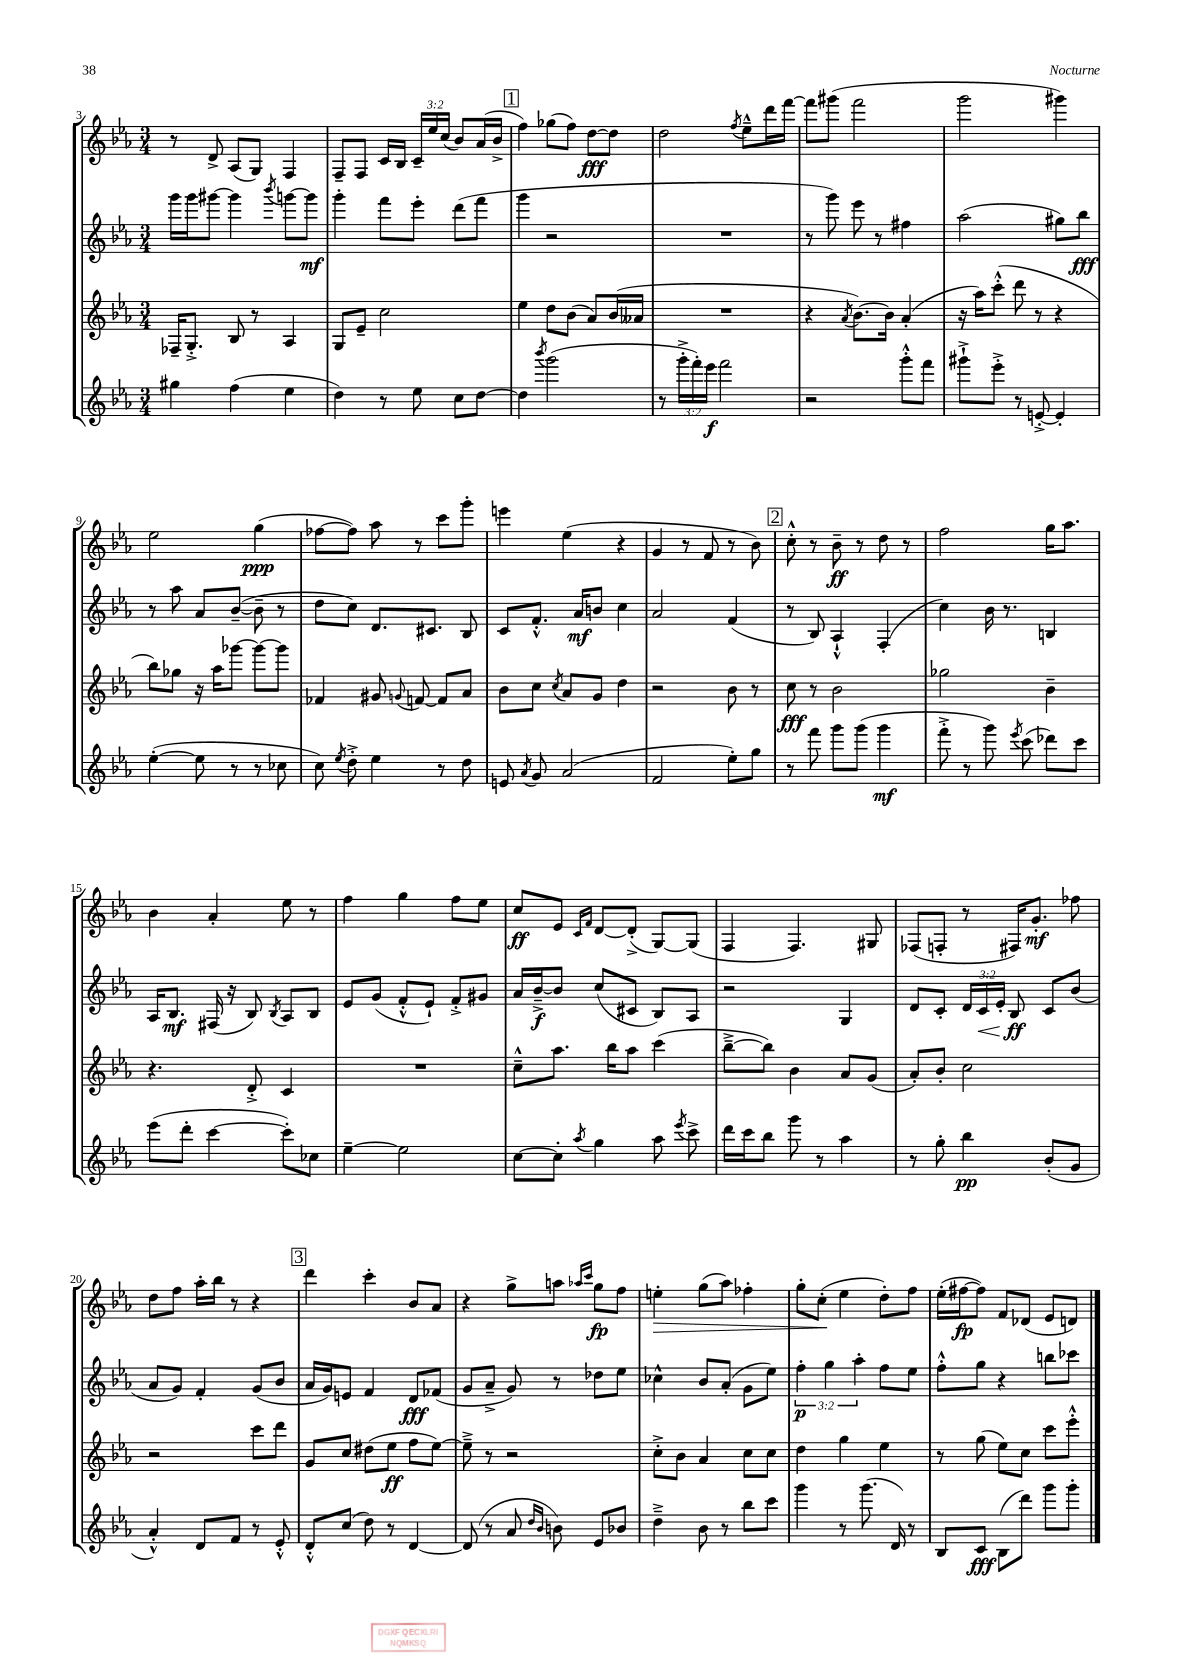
<<
\new StaffGroup <<
\new Staff = "s0" {
    \clef treble \key ees \major \numericTimeSignature \time 3/4 \override Staff.TupletNumber.text = #tuplet-number::calc-fraction-text
    \autoBeamOff r8 d'8-> aes8[( g8]) f4 |
    f8[-- f8] c'16[ bes16] \tuplet 3/2 { c'16[-- ees''16 c''16]( } bes'8[) aes'16( bes'16]-> |
    \mark \markup { \box "1" } f''4) ges''8[( f''8]) d''8[~\fff d''8] |
    d''2 \acciaccatura { f''8 } ees''8[---^ d'''16 f'''16]~ |
    f'''8[ gis'''8]( f'''2 |
    g'''2 gis'''4) |
    ees''2 g''4\ppp( |
    fes''8[~ fes''8]) aes''8 r8 c'''8[ g'''8]-. |
    e'''4 ees''4( r4 |
    g'4 r8 f'8 r8 bes'8) |
    \mark \markup { \box "2" } c''8-.-^ r8 bes'8--\ff r8 d''8 r8 |
    f''2 g''16[ aes''8.] |
    bes'4 aes'4-. ees''8 r8 |
    f''4 g''4 f''8[ ees''8] |
    c''8[\ff ees'8] \grace { c'16[ f'16] } d'8[~ d'8]-.->( g8[~) g8]( |
    f4 f4.) gis8 |
    fes8[( f8]-. r8 fis16[) g'8.]-.\mf fes''8 |
    d''8[ f''8] aes''16[-. bes''16] r8 r4 |
    \mark \markup { \box "3" } d'''4 c'''4-. bes'8[ aes'8] |
    r4 g''8[-> a''8] \grace { aes''16[ c'''16] } g''8[\fp f''8] |
    e''4-.\> g''8[( aes''8]) fes''4-. |
    g''8[-. c''8]-.\!( ees''4 d''8[-.) f''8] |
    ees''16[-.( fis''16~\fp fis''8]) f'8[ des'8]( ees'8[ d'8]) \bar "|." |
}
\new Staff = "s1" {
    \clef treble \key ees \major \numericTimeSignature \time 3/4 \override Staff.TupletNumber.text = #tuplet-number::calc-fraction-text
    \autoBeamOff g'''16[ g'''16 gis'''8]~ gis'''4 \acciaccatura { bes'''8 } g'''8[~ g'''8]\mf |
    g'''4-. f'''8[ ees'''8]-. d'''8[( f'''8] |
    \mark \markup { \box "1" } g'''4 r2 |
    R2. |
    r8 g'''8) ees'''8 r8 fis''4 |
    aes''2( gis''8[) bes''8]\fff |
    r8 aes''8 aes'8[ bes'8]~--( bes'8-- r8 |
    d''8[ c''8]) d'8.[ cis'8.] bes8 |
    c'8[ f'8.]-.-^ aes'16[\mf b'8] c''4 |
    aes'2 f'4( |
    \mark \markup { \box "2" } r8 bes8) aes4-!-^ f4-.( |
    c''4) bes'16 r8. b4 |
    aes16[ bes8.]\mf fis16( r16 bes8) \acciaccatura { bes8 } aes8[ bes8] |
    ees'8[ g'8]( f'8[-.-^ ees'8]-!) f'8[-.-> gis'8] |
    aes'16[ bes'16~--->\f bes'8] c''8[( cis'8] bes8[) aes8] |
    r2 g4 |
    d'8[ c'8]-. \tuplet 3/2 { d'16[ c'16\< ees'16]-. } bes8\ff\! c'8[ bes'8]( |
    aes'8[ g'8]) f'4-. g'8[( bes'8] |
    \mark \markup { \box "3" } aes'16[ g'16) e'8] f'4 d'8[\fff fes'8]( |
    g'8[ aes'8]---> g'8) r8 des''8[ ees''8] |
    ces''4-^ bes'8[ aes'8]-.( g'8[ ees''8]) |
    \tuplet 3/2 { f''4-.\p g''4 aes''4-. } f''8[ ees''8] |
    f''8[-.-^ g''8] r4 b''8[ ces'''8] \bar "|." |
}
\new Staff = "s2" {
    \clef treble \key ees \major \numericTimeSignature \time 3/4
    \autoBeamOff fes16[-- g8.]-.-> bes8 r8 aes4 |
    g8[ ees'8]-- c''2 |
    \mark \markup { \box "1" } ees''4 d''8[ bes'8]( aes'8[) bes'16( aeses'16] |
    R2. |
    r4 \acciaccatura { aes'8 } bes'8.[~) bes'16] aes'4-.( |
    r16 aes''16[) c'''8]-.-^( d'''8 r8 r4 |
    bes''8[) ges''8] r16 aes''16[ ges'''8]~ ges'''8[~ ges'''8] |
    fes'4 gis'8 \appoggiatura { g'8 } f'8~ f'8[ aes'8] |
    bes'8[ c''8] \acciaccatura { c''8 } aes'8[ g'8] d''4 |
    r2 bes'8 r8 |
    \mark \markup { \box "2" } c''8\fff r8 bes'2 |
    ges''2 bes'4-- |
    r4. d'8-.-> c'4 |
    R2. |
    c''8[---^ aes''8.] bes''16[ aes''8] c'''4( |
    bes''8[~---> bes''8]) bes'4 aes'8[ g'8]( |
    aes'8[-.) bes'8]-. c''2 |
    r2 c'''8[ d'''8] |
    \mark \markup { \box "3" } g'8[ c''8] dis''8[( ees''8]\ff f''8[ ees''8]~) |
    ees''8---> r8 r2 |
    c''8[-.-> bes'8] aes'4 c''8[ c''8] |
    d''4 g''4 ees''4 |
    r8 g''8( ees''8[) c''8] c'''8[ ees'''8]-.-^ \bar "|." |
}
\new Staff = "s3" {
    \clef treble \key ees \major \numericTimeSignature \time 3/4 \override Staff.TupletNumber.text = #tuplet-number::calc-fraction-text
    \autoBeamOff gis''4 f''4( ees''4 |
    d''4) r8 ees''8 c''8[ d''8]~ |
    \mark \markup { \box "1" } d''4 \acciaccatura { bes'''8 } g'''2( |
    r8 \tuplet 3/2 { g'''16[-.-> f'''16-.) ees'''16]\f } f'''2 |
    r2 g'''8[-.-^ f'''8] |
    gis'''8[-!-> ees'''8]-.-> r8 e'8~-.-> e'4-. |
    ees''4~-.( ees''8 r8 r8 ces''8 |
    c''8) \acciaccatura { ees''8 } d''8-.-> ees''4 r8 d''8 |
    e'8 \acciaccatura { aes'8 } g'8 aes'2( |
    f'2 ees''8[-.) g''8] |
    \mark \markup { \box "2" } r8 f'''8 g'''8[ g'''8]( g'''4\mf |
    f'''8-.-> r8 g'''8) \acciaccatura { ees'''8 } c'''8( des'''8[) c'''8] |
    ees'''8[( d'''8]-. c'''4~ c'''8[-.) ces''8] |
    ees''4~-- ees''2 |
    c''8[~ c''8]-. \acciaccatura { aes''8 } g''4 aes''8 \acciaccatura { ees'''8 } c'''8-> |
    d'''16[ c'''16 bes''8] g'''8 r8 aes''4 |
    r8 g''8-. bes''4\pp bes'8[-.( g'8] |
    aes'4-.-^) d'8[ f'8] r8 ees'8-.-^ |
    \mark \markup { \box "3" } d'8[-.-^ c''8]( d''8) r8 d'4~ |
    d'8( r8 aes'8 \grace { d''16[ bes'16] } b'8) ees'8[ bes'8] |
    d''4---> bes'8 r8 bes''8[ c'''8] |
    g'''4 r8 g'''8.( d'16) r8 |
    bes8[ c'8]\fff bes8[( d'''8]) g'''8[ g'''8]-. \bar "|." |
}
>>
>>
\layout { \context { \Score currentBarNumber = #3 } }
